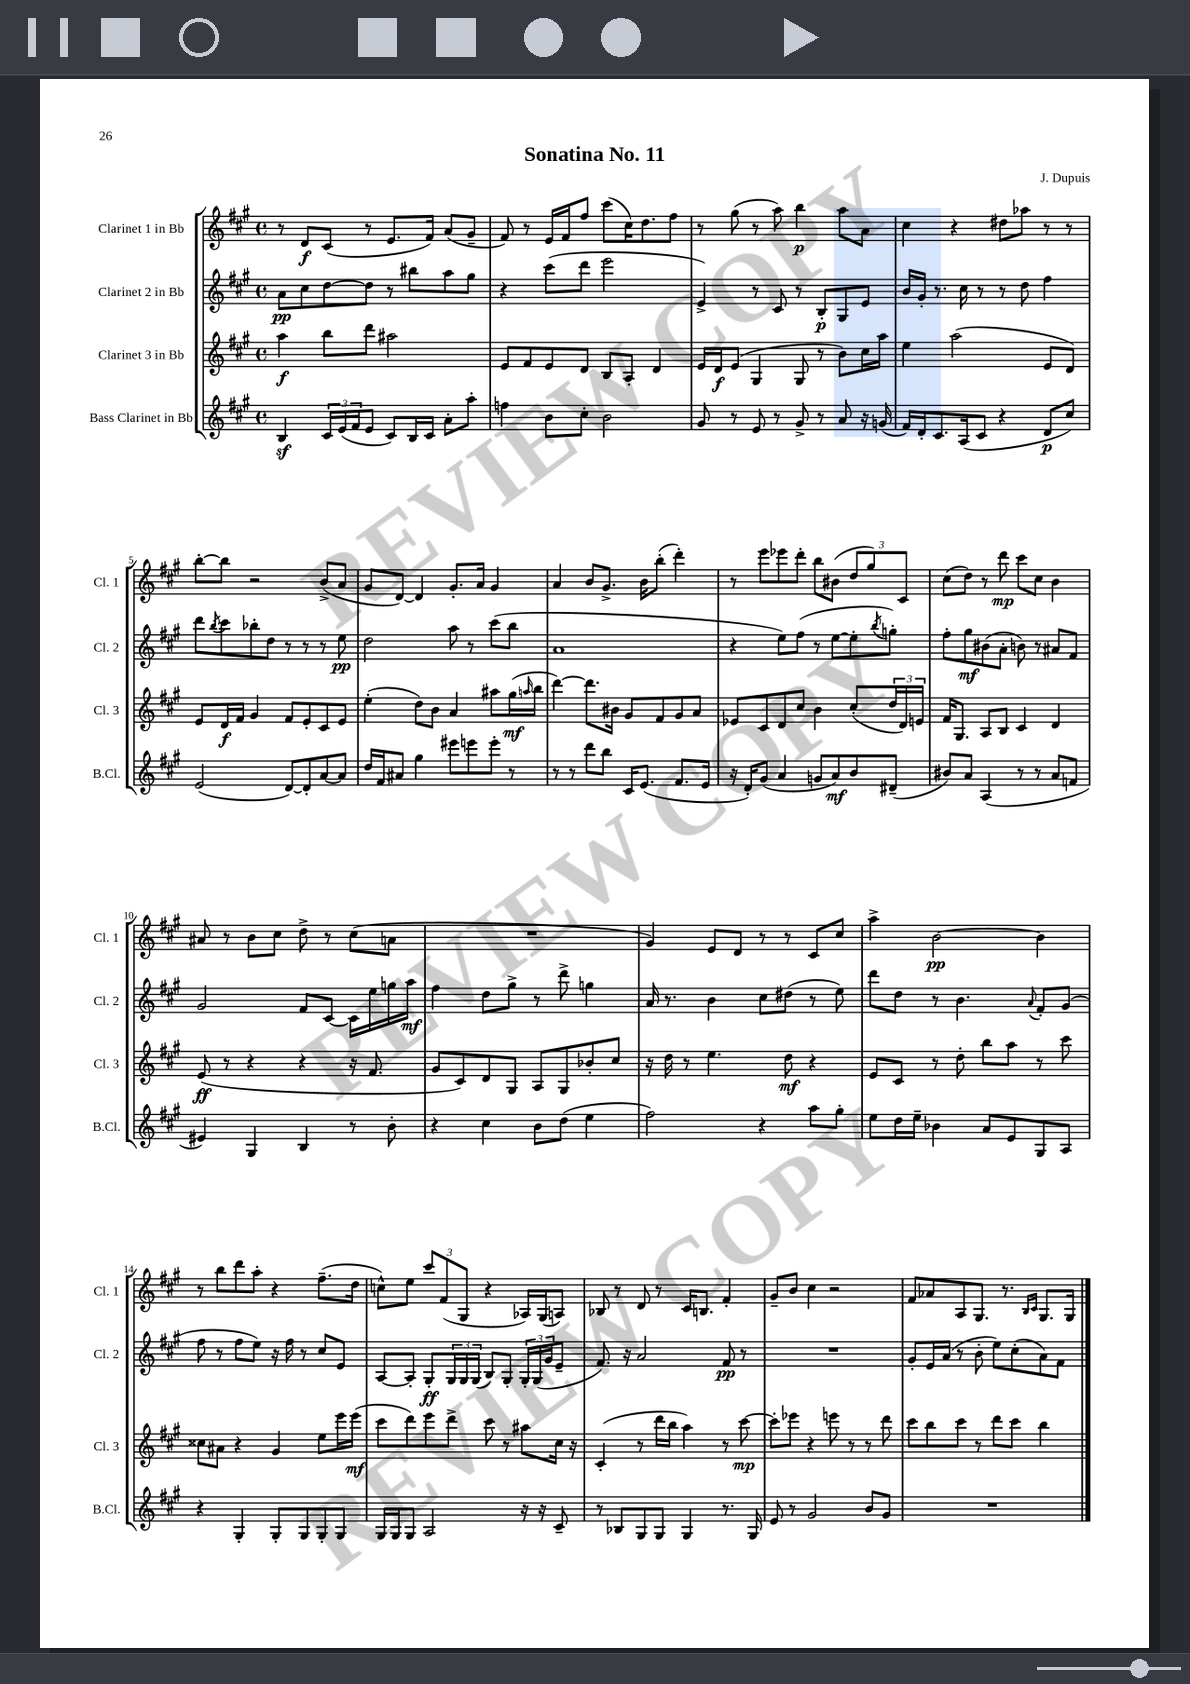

**kern	**dynam	**kern	**dynam	**kern	**dynam	**kern	**dynam
*part4	*part4	*part3	*part3	*part2	*part2	*part1	*part1
*staff4	*staff4	*staff3	*staff3	*staff2	*staff2	*staff1	*staff1
*I"Bass Clarinet in Bb	*	*I"Clarinet 3 in Bb	*	*I"Clarinet 2 in Bb	*	*I"Clarinet 1 in Bb	*
*I'B.Cl.	*	*I'Cl. 3	*	*I'Cl. 2	*	*I'Cl. 1	*
*clefG2	*	*clefG2	*	*clefG2	*	*clefG2	*
*k[f#c#g#]	*	*k[f#c#g#]	*	*k[f#c#g#]	*	*k[f#c#g#]	*
*M4/4	*	*M4/4	*	*M4/4	*	*M4/4	*
*met(c)	*	*met(c)	*	*met(c)	*	*met(c)	*
=1	=1	=1	=1	=1	=1	=1	=1
4Bz/	.	4aa\	f	8a\L	pp	8r	.
.	.	.	.	8cc#\	.	8d/L	f
24c#/LL	.	8bb\L	.	[8dd\	.	(8c#/J	.
(24e/	.	.	.	.	.	.	.
24f#/J	.	.	.	.	.	.	.
8e/J	.	8ddd\J	.	8dd\J]	.	8r	.
8c#/L)	.	2aa#X\	.	8r	.	8.e/L	.
16B/L	.	.	.	8bb#X\L	.	.	.
16c#/JJ	.	.	.	.	.	16f#/Jk)	.
8a'\L	.	.	.	8aa\	.	(8a/L	.
8aa'\J	.	.	.	8gg#\J	.	8g#~/J	.
=2	=2	=2	=2	=2	=2	=2	=2
4ffn\	.	8e/L	.	4r	.	8f#/)	.
.	.	8f#/	.	.	.	8r	.
8b\L	.	8e/	.	(8ccc#\L	.	16e/LL	.
.	.	.	.	.	.	16f#/J	.
8cc#'\J	.	8d/J	.	8ddd\J	.	8ff#/J	.
2b\	.	8B/L	.	2eee\	.	(8ccc#\L	.
.	.	8A'/J	.	.	.	16cc#\K)	.
.	.	.	.	.	.	8.dd\	.
.	.	4d/	.	.	.	.	.
.	.	.	.	.	.	8ff#\J	.
=3	=3	=3	=3	=3	=3	=3	=3
8g#/	.	16e/LL	.	4e^/)	.	8r	.
.	.	16d/J	f	.	.	.	.
8r	.	(8e/J	.	.	.	(8gg#\	.
8e/	.	4G#/	.	8r	.	8r	.
8r	.	.	.	8c#/	.	8aa\)	.
8g#^/	.	8G#/	.	8r	.	4bb\	p
8r	.	8r	.	8B'/L	p	.	.
8a/	.	8b\L)	.	8G#/	.	8aa\L	.
16r	.	16cc#\L	.	8e/J	.	8a\J	.
(16gn/	.	16aa\JJ	.	.	.	.	.
=4	=4	=4	=4	=4	=4	=4	=4
16f#/LL)	.	4ee\	.	16b/LL	.	4cc#\	.
16d'/J	.	.	.	16g#'/JJ	.	.	.
8.c#/	.	.	.	8.r	.	.	.
.	.	(2aa\	.	.	.	4r	.
(16A/k	.	.	.	16cc#\	.	.	.
8c#/J	.	.	.	8r	.	.	.
4r	.	.	.	8r	.	8dd#X\L	.
.	.	.	.	8dd\	.	8aa-X\J	.
8d/L	p	8e/L	.	4ff#\	.	8r	.
8cc#/J)	.	8d/J)	.	.	.	8r	.
!!LO:LB:g=z
=5	=5	=5	=5	=5	=5	=5	=5
(2e/	.	8e/L	.	8ddd\L	.	[8bb'\L	.
.	.	.	.	8qbb/	.	.	.
.	.	16d/L	f	8ccc#\	.	8bb\J]	.
.	.	16f#/JJ	.	.	.	.	.
.	.	4g#/	.	8bb-X'\	.	2r	.
.	.	.	.	8dd\J	.	.	.
[8d/L)	.	8f#/L	.	8r	.	.	.
8d'/]	.	8e'/	.	8r	.	.	.
[8a/	.	8c#/	.	8r	.	(8b^/L	.
8a/J]	.	8e/J	.	8ee\	pp	8a/J	.
=6	=6	=6	=6	=6	=6	=6	=6
16dd/LL	.	(4ee'\	.	2dd\	.	8g#/L	.
16f#/J	.	.	.	.	.	.	.
8a#X/J	.	.	.	.	.	[8d/J)	.
4gg#\	.	8dd\L)	.	.	.	4d/]	.
.	.	8b\J	.	.	.	.	.
8eee#X\L	.	4a/	.	8aa\	.	8.g#'/L	.
8eeen\	.	.	.	8r	.	.	.
.	.	.	.	.	.	16a/Jk	.
8eee'\J	.	8aa#X\L	.	(8ccc#\L	.	4g#/	.
8r	.	(16gg#\L	mf	8bb\J	.	.	.
.	.	16qqaan/	.	.	.	.	.
.	.	16bb\JJ	.	.	.	.	.
=7	=7	=7	=7	=7	=7	=7	=7
8r	.	[4ddd\)	.	1a	.	4a/	.
8r	.	.	.	.	.	.	.
8ddd\L	.	8.ddd\L]	.	.	.	8b/L	.
8bb\J	.	.	.	.	.	8.g#^/J	.
.	.	16b#X\Jk	.	.	.	.	.
16c#/KL	.	8g#/L	.	.	.	.	.
(8.e/J	.	.	.	.	.	16b\KL	.
.	.	8f#/	.	.	.	(8bb'\J	.
8.f#/L	.	8g#/	.	.	.	4ddd'\)	.
.	.	8a/J	.	.	.	.	.
16e/Jk	.	.	.	.	.	.	.
=8	=8	=8	=8	=8	=8	=8	=8
16r	.	8e-X/L	.	4r	.	8r	.
16d'/KL)	.	.	.	.	.	.	.
(8g#/J	.	8c#/	.	.	.	8eee\L	.
4a/	.	8d/	.	8ee\L)	.	8eee-X\	.
.	.	8cc#/J	.	(8ff#\J	.	8ddd'\J	.
8gn/L	.	4b\	.	8r	.	8bb\L	.
8a/)	mf	.	.	[8ee\L	.	(8b#X\J	.
8b/	.	(8cc#'/L	.	8ee'\]	.	12dd/L	.
.	.	.	.	.	.	12gg#/)	.
.	.	.	.	8qbb/	.	.	.
(8d#X~/J	.	24dd/L	.	8ggn'\J)	.	.	.
.	.	24d/)	.	.	.	12c#/J	.
.	.	24en/JJ	.	.	.	.	.
=9	=9	=9	=9	=9	=9	=9	=9
8b#X/L)	.	16f#/KL	.	8ff#'\L	.	(8cc#\L	.
.	.	8.G#/J	.	.	.	.	.
8a/J	.	.	.	8gg#\	mf	8dd\J)	.
(4A/	.	8A/L	.	(8b#X\	.	8r	.
.	.	8B/J	.	8a'\J	.	8ddd\	mp
8r	.	4c#/	.	8bn\)	.	8ccc#\L	.
8r	.	.	.	8r	.	8cc#\J	.
8a/L	.	4d/	.	8a#X/L	.	4b\	.
8fn/J	.	.	.	8f#/J	.	.	.
!!LO:LB:g=z
=10	=10	=10	=10	=10	=10	=10	=10
4e#X/)	.	(8e/	ff	2g#/	.	8a#X/	.
.	.	8r	.	.	.	8r	.
4G#/	.	4r	.	.	.	8b\L	.
.	.	.	.	.	.	8cc#\J	.
4B/	.	4r	.	8f#/L	.	8dd^\	.
.	.	.	.	[8c#/J	.	8r	.
8r	.	16r	.	16c#\LL]	.	(8cc#\L	.
.	.	8.f#/	.	16ee\	.	.	.
8b'\	.	.	.	16ggn\	.	8an\J	.
.	.	.	.	16aa\JJ	mf	.	.
=11	=11	=11	=11	=11	=11	=11	=11
4r	.	8g#/L	.	4ff#\	.	1r	.
.	.	8c#/)	.	.	.	.	.
4cc#\	.	8d/	.	8dd\L	.	.	.
.	.	8G#/J	.	8gg#^\J	.	.	.
8b\L	.	8A/L	.	8r	.	.	.
(8dd\J	.	8G#/	.	8ddd^\	.	.	.
4ee\	.	8b-X'/	.	4ggn\	.	.	.
.	.	8cc#/J	.	.	.	.	.
=12	=12	=12	=12	=12	=12	=12	=12
2ff#\)	.	16r	.	16a/	.	4g#/)	.
.	.	16dd\	.	8.r	.	.	.
.	.	8r	.	.	.	.	.
.	.	4.ee\	.	4b\	.	8e/L	.
.	.	.	.	.	.	8d/J	.
4r	.	.	.	8cc#\L	.	8r	.
.	.	8dd\	mf	(8dd#X\J	.	8r	.
8aa\L	.	4r	.	8r	.	8c#/L	.
8gg#'\J	.	.	.	8ee\)	.	8cc#/J	.
=13	=13	=13	=13	=13	=13	=13	=13
8ee\L	.	8e/L	.	8ddd\L	.	4aa^\	.
16dd\L	.	8c#/J	.	8dd\J	.	.	.
16ee~\JJ	.	.	.	.	.	.	.
4b-X\	.	8r	.	8r	.	[2b\	pp
.	.	8dd'\	.	4.b\	.	.	.
8a/L	.	8bb\L	.	.	.	.	.
8e/	.	8aa\J	.	.	.	.	.
.	.	.	.	8qqa/	.	.	.
8G#/	.	8r	.	8f#'/L	.	4b\]	.
8A/J	.	8ccc#\	.	(8g#/J	.	.	.
!!LO:LB:g=z
=14	=14	=14	=14	=14	=14	=14	=14
4r	.	8cc##X\L	.	8ff#\	.	8r	.
.	.	8a#X\J	.	8r	.	8bb\L	.
4G#'/	.	4r	.	8ff#\L	.	8ddd\	.
.	.	.	.	8ee\J)	.	8aa'\J	.
8G#'/L	.	4g#/	.	16r	.	4r	.
.	.	.	.	16ff#\	.	.	.
8G#/	.	.	.	8r	.	.	.
8G#'/	.	8ee\L	.	8cc#/L	.	(8.ff#~\L	.
8G#/J	.	16eee\L	.	8e/J	.	.	.
.	.	(16eee\JJ	mf	.	.	16dd\Jk	.
=15	=15	=15	=15	=15	=15	=15	=15
16G#/LL	.	8ccc#\L	.	[8A/L	.	8ccn^^\L)	.
16G#/J	.	.	.	.	.	.	.
8G#/J	.	8ddd\)	.	8A'/J]	.	8ee\J	.
2A/	.	8eee\	.	8G#'/L	ff	12ccc#/L	.
.	.	.	.	.	.	(12f#/	.
.	.	8ddd^\J	.	24G#/L	.	.	.
.	.	.	.	24G#/	.	12G#/J	.
.	.	.	.	(24G#/JJ	.	.	.
.	.	8ccc#\	.	8B/L)	.	4r	.
.	.	8r	.	8G#'/J	.	.	.
16r	.	8aa#X\L	.	24G#'/LL	.	16A-X/LL)	.
.	.	.	.	(24G#/	.	.	.
16r	.	.	.	.	.	(16G#/J	.
.	.	.	.	24g#/J	.	.	.
8c#~/	.	16cc#\Jk	.	8e~/J	.	8An/J)	.
.	.	16r	.	.	.	.	.
=16	=16	=16	=16	=16	=16	=16	=16
8r	.	(4c#'/	.	8.f#/)	.	8B-X/	.
8B-X/L	.	.	.	.	.	8r	.
.	.	.	.	16r	.	.	.
8G#/	.	8r	.	2a/	.	8d/	.
8G#/J	.	16ddd\LL	.	.	.	8r	.
.	.	16bb\JJ	.	.	.	.	.
4G#/	.	4aa\)	.	.	.	16c#/KL	.
.	.	.	.	.	.	8.Bn/J	.
8.r	.	8r	.	8f#/	pp	4f#'/	.
.	.	[8ccc#\	mp	8r	.	.	.
16G#/	.	.	.	.	.	.	.
=17	=17	=17	=17	=17	=17	=17	=17
8e/	.	8ccc#'\L]	.	1r	.	8g#~/L	.
8r	.	8eee-X\J	.	.	.	8b/J	.
2g#/	.	4r	.	.	.	4cc#\	.
.	.	8eeen\	.	.	.	2r	.
.	.	8r	.	.	.	.	.
8b/L	.	8r	.	.	.	.	.
8g#/J	.	8ddd\	.	.	.	.	.
=18	=18	=18	=18	=18	=18	=18	=18
1r	.	8ccc#\L	.	8g#'/L	.	8f#/L	.
.	.	8bb\	.	16e/L	.	8a-X/	.
.	.	.	.	(16a/JJ	.	.	.
.	.	8ccc#\J	.	8r	.	8A/	.
.	.	8r	.	8b'\	.	8.G#/J	.
.	.	8ddd\L	.	8ee\L)	.	.	.
.	.	.	.	.	.	8.r	.
.	.	8ccc#\J	.	(8cc#'\	.	.	.
.	.	.	.	.	.	16qqB/LL	.
.	.	.	.	.	.	16qqc#/JJ	.
.	.	4bb\	.	8a\)	.	8.G#/L	.
.	.	.	.	8f#\J	.	.	.
.	.	.	.	.	.	16G#/Jk	.
==	==	==	==	==	==	==	==
*-	*-	*-	*-	*-	*-	*-	*-
